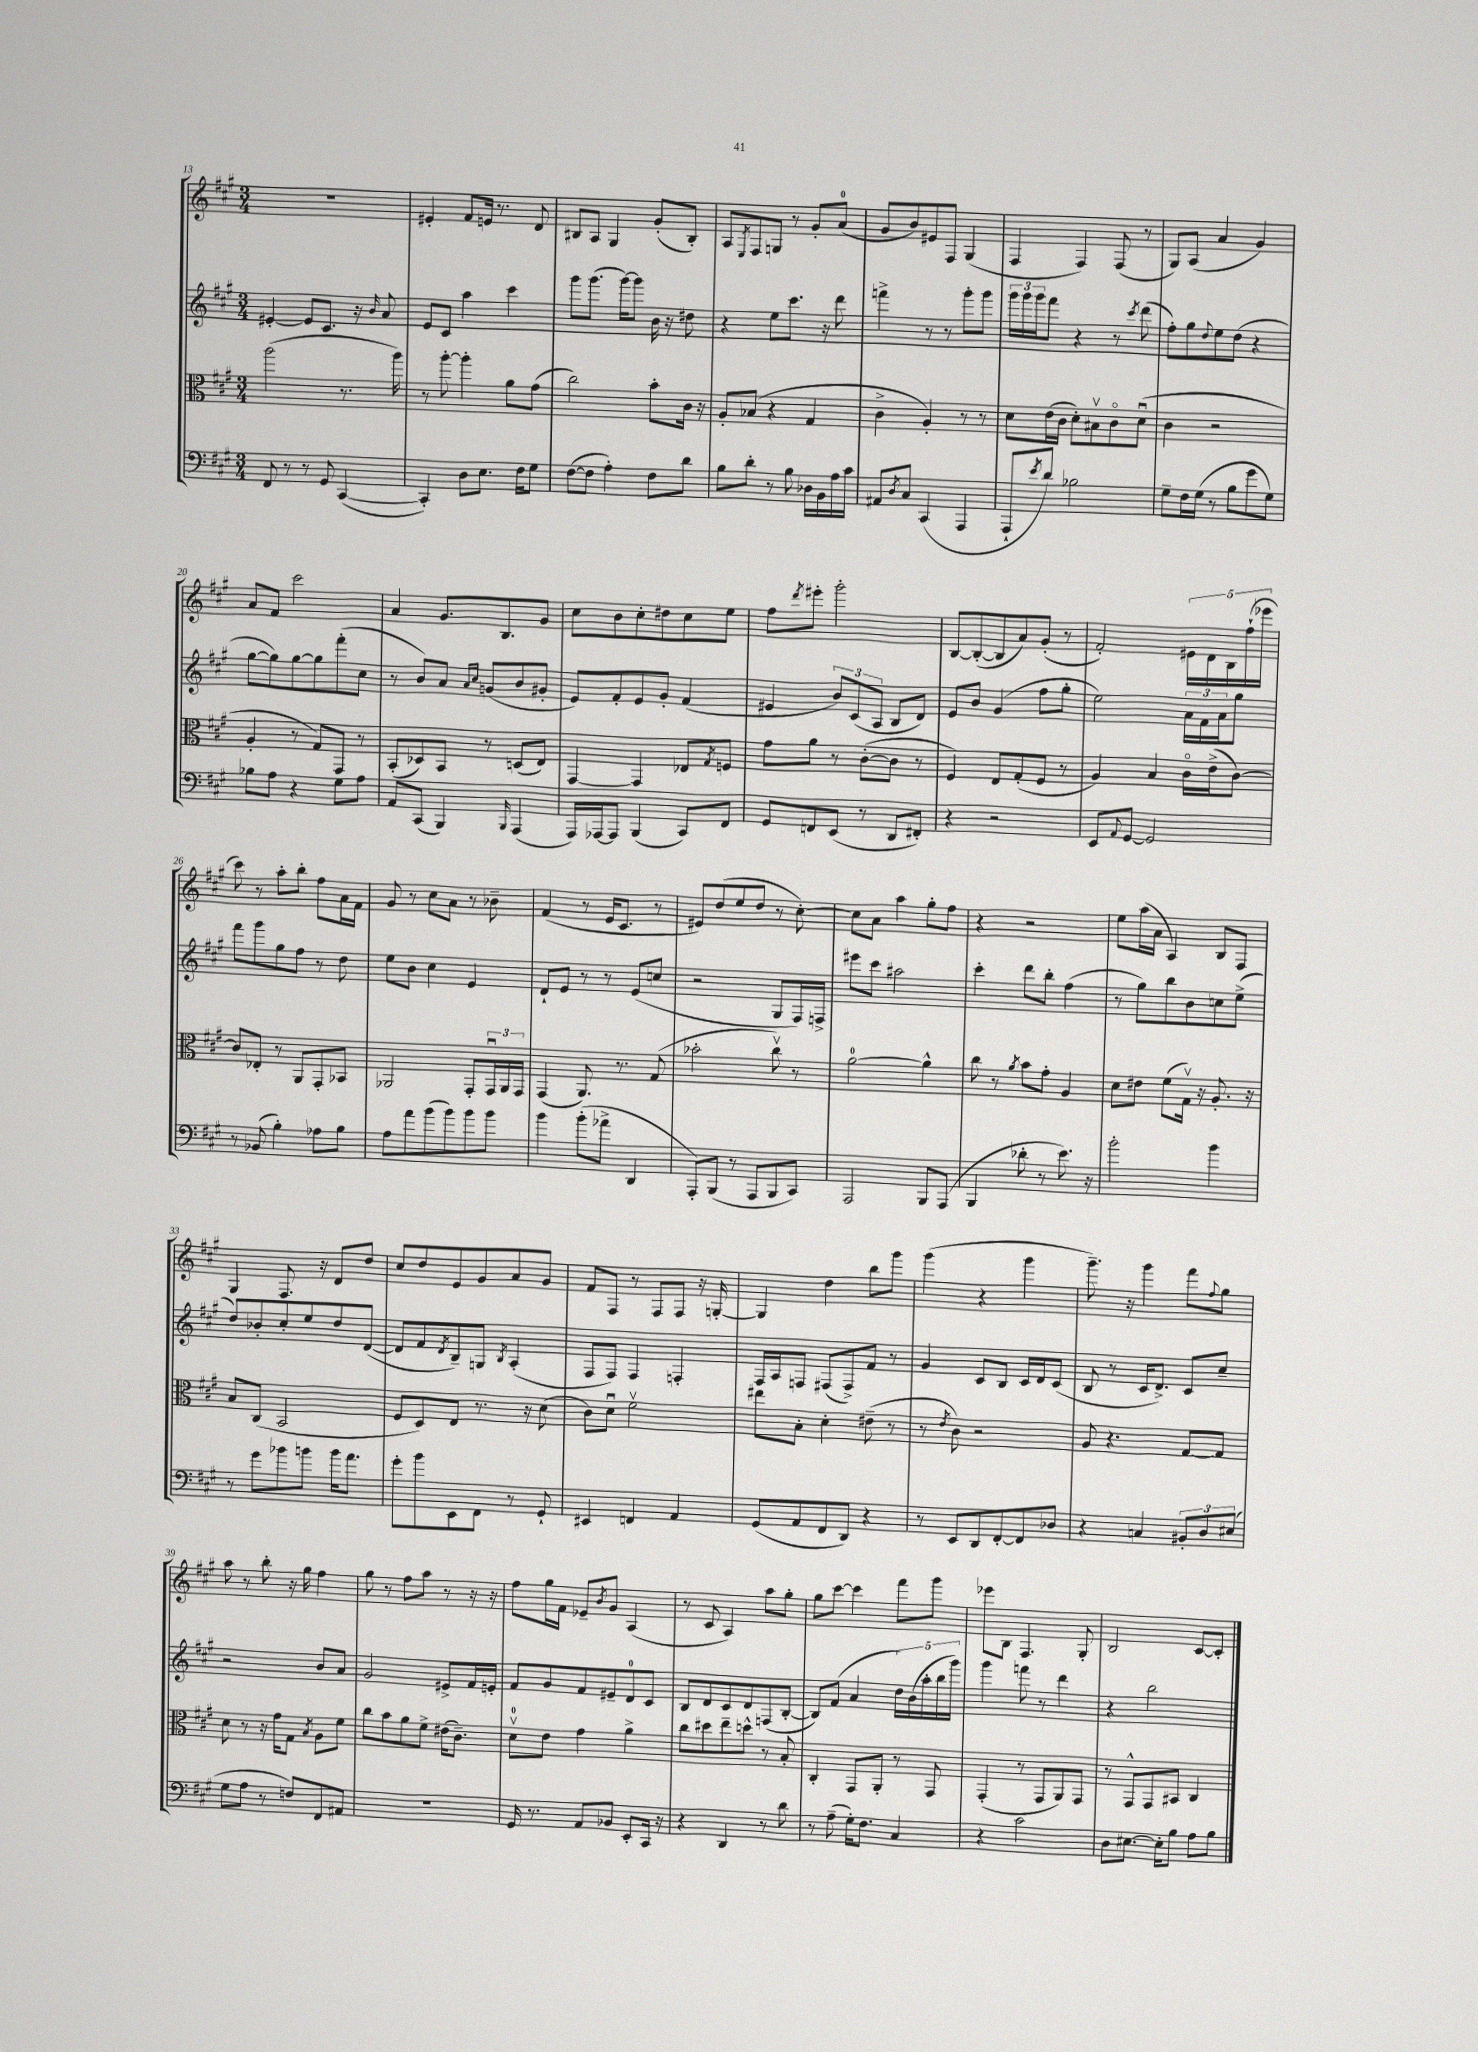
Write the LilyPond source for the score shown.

<<
\new StaffGroup <<
\new Staff = "s0" {
    \clef treble \key a \major \numericTimeSignature \time 3/4
    R2. |
    eis'4-. fis'8 e'16 r8. d'8 |
    bis8 a8 gis4 gis'8-.( bis8-.) |
    a8 \acciaccatura { e8 } fis8 g8 r8 gis'8-. a'8-0( |
    gis'8 b'8) eis'8 fis8 gis4( |
    fis4 fis4) fis8( r8 |
    gis8) a8( a'4 gis'4) |
    a'8 fis'8 cis'''2 |
    a'4 gis'8. b8. gis'8 |
    cis''8 b'8 cis''8-. dis''8 cis''8 e''8 |
    fis''8 \acciaccatura { d'''8 } eis'''8-. gis'''2-. |
    b8~ b8~-.( b8 a'8) gis'8-.( r8 |
    fis'2-.) \tuplet 5/4 { eis'16 d'16 b16 fis''16-!( ees'''16 } |
    cis'''8) r8 a''8-. b''8-. fis''8 a'16 fis'16 |
    gis'8 r8 cis''8 a'8 r8 bes'8-- |
    fis'4( r8 e'16 cis'8. r8 |
    eis'8) d''8( e''8 d''8 r8 cis''8~-.) |
    cis''8 a'8 a''4 gis''8-. fis''8 |
    r4 r2 |
    e''8 a''16( a'16 a4) b8 fis8 |
    gis4 fis8. r16 d'8 d''8 |
    cis''8 d''8 e'8 gis'8 a'8 gis'8 |
    fis'8 fis8 r8 fis8 fis8 r16 g16~-. |
    g4 d''4 b''8 gis'''8 |
    gis'''4( r4 gis'''4 |
    gis'''8.--) r16 gis'''4 fis'''8 \appoggiatura { fis''8 } gis''8 |
    a''8 r8 b''8-. r16 gis''16 fis''4 |
    gis''8 r8 fis''8 a''8 r8 r16 r16 |
    fis''8 gis''16 fis'16 ees'8-- \acciaccatura { b'8 } gis'8 a4( |
    r8 cis'8 a4) a''8 gis''8-. |
    gis''8 cis'''8~ cis'''4 fis'''8 gis'''8 |
    ees'''8 b8 fis4. gis8-. |
    b2 cis'8~ cis'8-. \bar "|." |
}
\new Staff = "s1" {
    \clef treble \key a \major \numericTimeSignature \time 3/4
    eis'4~-. eis'8 cis'8. r16 \grace { b'16 } a'8 |
    e'8 cis'8 a''4 cis'''4 |
    gis'''8 gis'''8.( gis'''16~) gis'''8 b'16 r16 dis''8 |
    r4 e''8 cis'''8. r16 d'''8 |
    f'''4-> r8 r8 gis'''8-. gis'''8 |
    \tuplet 3/2 { gis'''16 gis'''16 gis'''16 } fis'''8 r4 r8 \acciaccatura { cis'''8 } d'''8( |
    fis''8-.) gis''8 \appoggiatura { d''8 } e''8 d''8( r4 |
    gis''8~ gis''8) gis''8~ gis''8 fis'''8-.( cis''8 |
    r8 b'8) a'8 \grace { a'16 cis''16 } g'8( b'8 gis'8-. |
    e'8) fis'8-. e'8 gis'8-. fis'4( |
    eis'4 \tuplet 3/2 { b'8) cis'8( a8 } b8 d'8) |
    e'8 b'8 gis'4( fis''8 gis''8-. |
    e''2) \tuplet 3/2 { a'16 fis'16 a'16 } gis''8 |
    fis'''8 gis'''8 gis''8 fis''8 r8 d''8 |
    e''8 b'8 cis''4 e'4 |
    d'8-! e'8 r8 r8 e'8( c''8 |
    r2 gis8 fis16) f16-> |
    eis'''8 cis'''8 ais''2 |
    cis'''4-. d'''8 b''8-. fis''4( |
    r8 gis''8) b''8 b'8 c''8 e''8->( |
    d''8) bes'8-. cis''8-. e''8 d''8 d'8~( |
    d'8 fis'8 \acciaccatura { d'8 } b8--) g8 \acciaccatura { b8 } a4-.( |
    fis8 fis8) fis4 f4-. |
    fis16 a16 f8 fis8( fis8->) fis'8 r8 |
    gis'4 cis'8 b8 cis'16 d'16 cis'8( |
    b8 r8 cis'16 d'8.->) cis'8 cis''8-- |
    r2 b'8 a'8 |
    gis'2 eis'8-> fis'16 e'16-. |
    fis'8 gis'8 fis'8 eis'8-- d'8-0 cis'8 |
    b8 d'8 cis'8 d'8 f8( b8~-. |
    b8) fis'8( a'4 \tuplet 5/4 { d''16) b'16( a''16-. b''16 gis'''16) } |
    gis'''4 f'''8 r8 d'''4 |
    r4 b''2 \bar "|." |
}
\new Staff = "s2" {
    \clef alto \key a \major \numericTimeSignature \time 3/4
    a''2( r8. a''16) |
    r8 a''8~-. a''4-. a'8 gis'8( |
    cis''2) b'8-. cis'16 r16 |
    a8-. bes8( r4 gis4 |
    cis'4-> a4-.) r8 r8 |
    d'8 e'16( cis'16 d'8-.) bis8\upbow cis'8\flageolet d'8\downbow( |
    cis'4 r2 |
    a4-. r8 gis8) gis,8 r8 |
    b,8-.( des8) b,8 r8 d8( e8) |
    gis,4~ gis,4 ees8 \acciaccatura { gis8 } f8 |
    gis'8 a'8 r8 cis'8~-.( cis'8 r8 |
    fis4) e8 gis8-.( fis8 r8 |
    a4) b4 cis'16\flageolet e'16->( cis'8~) |
    cis'8 ees8-. r8 a,8 gis,8-. bes,8 |
    aes,2 gis,8-. \tuplet 3/2 { gis,16\downbow aes,16 gis,16 } |
    gis,4( a,8.) r8. gis8( |
    bes'2-. cis''8\upbow) r8 |
    a'2-0~ a'4-^ |
    cis''8 r8 \acciaccatura { a'8 } b'8 gis'8-. a4 |
    d'8 eis'8 fis'8( gis16\upbow) r16 a8.-. r16 |
    b8 cis8( b,2 |
    fis8 d8) e8 r8. r16 d'8( |
    cis'8) d'8\downbow fis'2\upbow |
    eis''8 b8-. d'4-. eis'8--( r8 |
    r8 \acciaccatura { e'8 } cis'8) r2 |
    a8 r4. gis8~ gis8 |
    d'8 r8 r16 gis'16 gis8 \acciaccatura { b8 } a8 fis'8 |
    cis''8 b'8 a'8 fis'8-> eis'16( cis'8.--) |
    d'8-0\upbow e'8 gis'4 a'4-> |
    cis''8 dis''8 e''8-- d''8-^ r8 b8-. |
    cis4-. gis,8 a,8-. r8 gis,8 |
    gis,4-.( r8 gis,8 a,8) gis,8 |
    r8 gis,8-^ gis,8 bis,8 cis4 \bar "|." |
}
\new Staff = "s3" {
    \clef bass \key a \major \numericTimeSignature \time 3/4
    fis,8 r8 r8 gis,8 cis,4~( |
    cis,4-.) d8 e8. fis16 gis8 |
    fis8~( fis8 a4-.) fis8 d'8 |
    b8 d'8-. r8 b8 des16 b,16 a16 cis'16 |
    ais,8 \acciaccatura { d8 } cis8 cis,4( a,,4 |
    a,,8-! \acciaccatura { e'8 } d'8) bes2 |
    gis8-- fis16 gis16( r8 b8 gis'8 gis8) |
    bes8 a8 r4 gis8 a8 |
    a,8 cis,8( b,,4) \grace { b,,16 } a,,4( |
    a,,16) aes,,16~ aes,,8 b,,4( cis,8) fis,8 |
    gis,8 f,8 e,8( r8 d,8 fis,8-.) |
    r4 r2 |
    e,8 \appoggiatura { a,8 } gis,8~ gis,2 |
    r8 bes,8( b4-.) aes8 b8 |
    a8 a'8 b'8( b'8) b'8 b'8 |
    b'4 b'8-.( aes'8-> d,4 |
    a,,8-.) b,,8( r8 a,,8 b,,8 cis,8) |
    a,,2 b,,8 a,,8( |
    b,,4 des'8-. r8 e'8.) r16 |
    b'2-. b'4 |
    r8 gis'8 bes'8 b'8 b'16 a'8. |
    gis'8-. b'8 e,8 fis,8 r8 gis,8-! |
    eis,4 f,4 a,4 |
    gis,8( a,8 fis,8 d,8) r4 |
    r8 e,8 d,8 fis,8~-. fis,8 des8 |
    r4 c4 \tuplet 3/2 { bis,8-. d8 eis8( } |
    gis8 a8 r8 f8) fis,8 ais,8 |
    R2. |
    gis,16 r8. a,8 bes,8 e,8-. cis,16 r16 |
    r4 d,4 r8 d'8 |
    r8 a8--( gis16-.) fis8. cis4 |
    r4 cis'2 |
    d8 eis8.~ eis16-. b8 a8 b8 \bar "|." |
}
>>
>>
\layout { \context { \Score currentBarNumber = #13 } }
